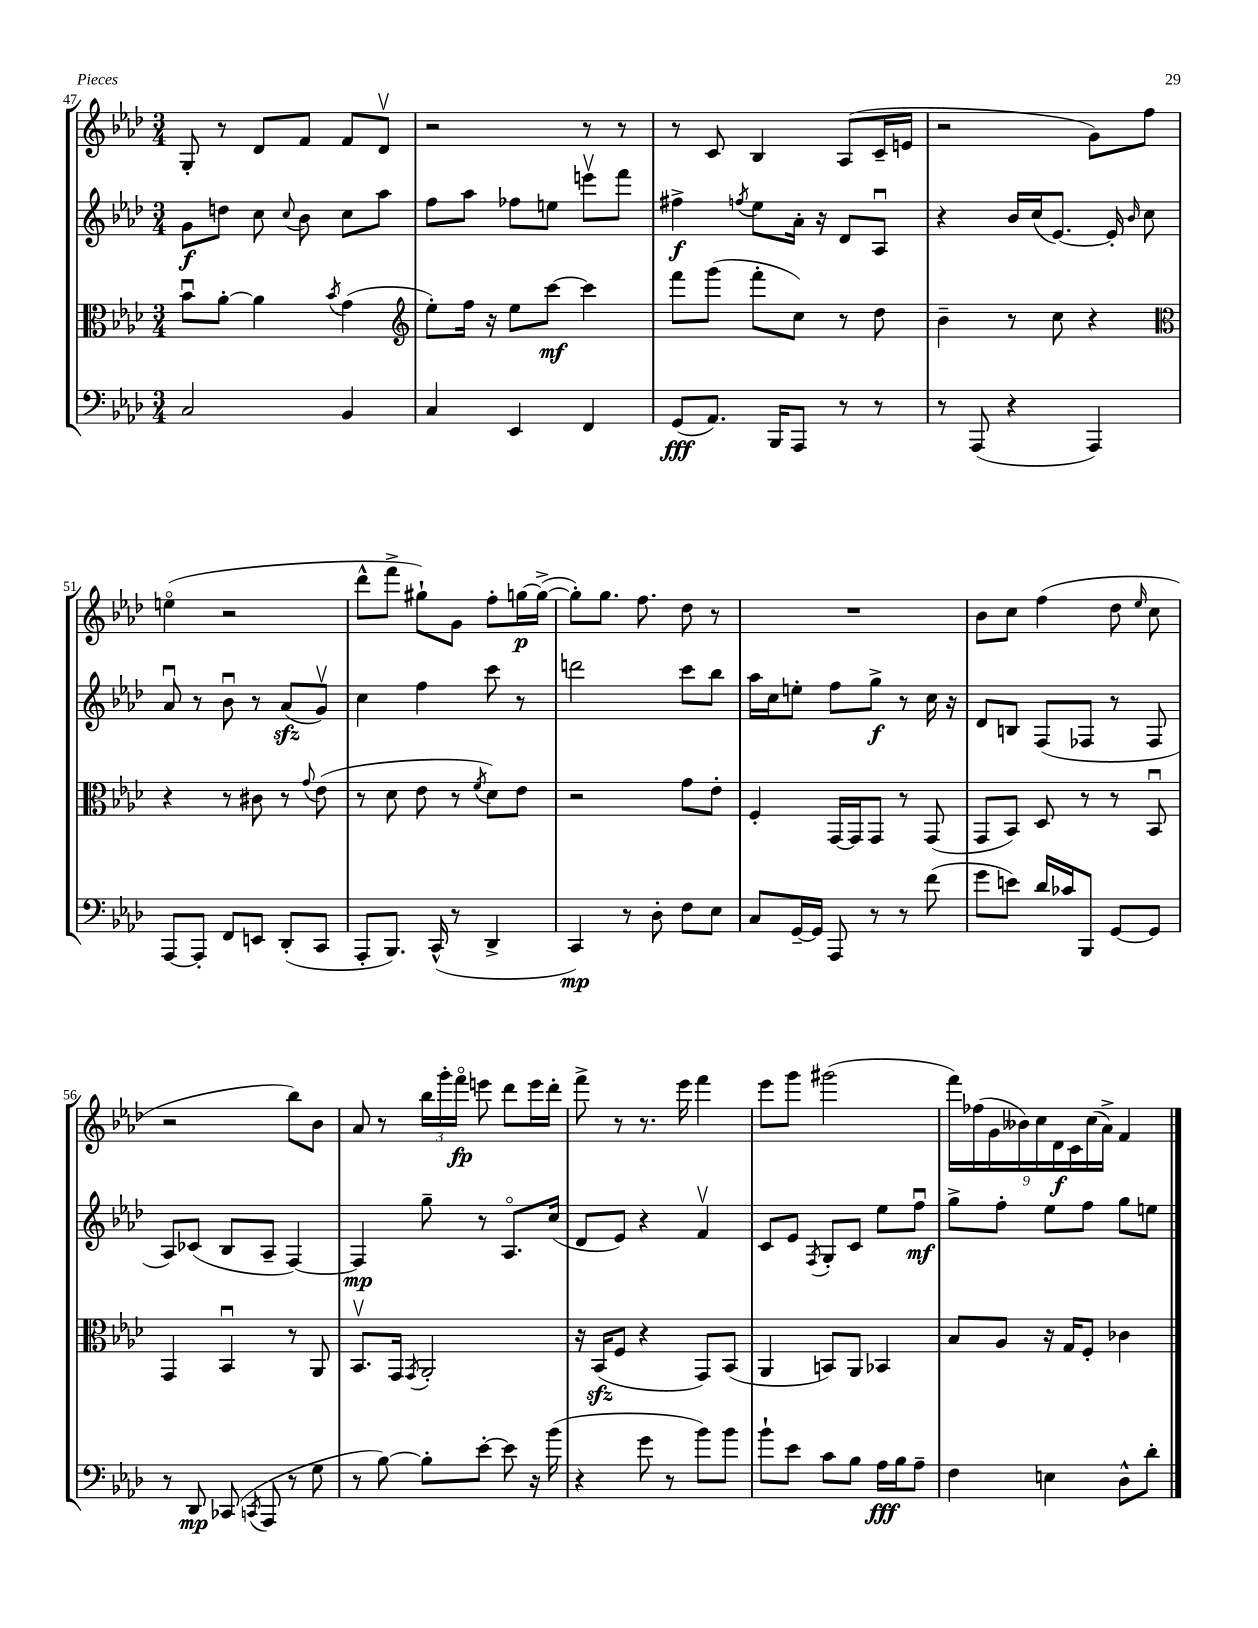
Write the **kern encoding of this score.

**kern	**kern	**kern	**kern
*staff4	*staff3	*staff2	*staff1
*clefF4	*clefC3	*clefG2	*clefG2
*k[b-e-a-d-]	*k[b-e-a-d-]	*k[b-e-a-d-]	*k[b-e-a-d-]
*M3/4	*M3/4	*M3/4	*M3/4
2C	8b-u	8g	8G'
.	[8a-'	8dd	8r
.	4a-]	8cc	8d-
.	.	8qqcc	.
.	.	8b-	8f
.	8qb-	.	.
4BB-	(4g	8cc	8f
.	.	8aa-	8d-v
=	=	=	=
*	*clefG2	*	*
4C	8ee-')	8ff	2r
.	16ff	8aa-	.
.	16r	.	.
4EE-	8ee-	8ff-	.
.	[8ccc	8ee	.
4FF	4ccc]	8eeev	8r
.	.	8fff	8r
=	=	=	=
(8GG	8fff	4ff#^	8r
8.AA-)	(8ggg	.	8c
.	.	8qff	.
.	8fff'	8ee-	4B-
16BBB-	.	.	.
8AAA-	8cc)	16a-'	.
.	.	16r	.
8r	8r	8d-	(8A-
8r	8dd-	8A-u	16c~
.	.	.	16e
=	=	=	=
8r	4b-~	4r	2r
(8AAA-	.	.	.
4r	8r	16b-	.
.	.	(16cc	.
.	8cc	[8.e-)	.
4AAA-)	4r	.	8g)
.	.	16e-']	.
.	.	16qqb-	.
.	.	8cc	8ff
=	=	=	=
*	*clefC3	*	*
[8AAA-	4r	8a-u	(4eeo
8AAA-']	.	8r	.
8FF	8r	8b-u	2r
8EE	8c#	8r	.
(8DD-'	8r	(8a-	.
.	8qqg	.	.
8CC	(8e-	8gv)	.
=	=	=	=
8AAA-'	8r	4cc	8ddd-^^
8.BBB-)	8d-	.	8fff^
.	8e-	4ff	8gg#`)
(16CC^^	.	.	.
8r	8r	.	8g
.	8qf	.	.
4DD-^	8d-)	8ccc	8ff'
.	8e-	8r	[16gg
.	.	.	(16gg^_
=	=	=	=
4CC)	2r	2ddd	8gg'])
.	.	.	8.gg
8r	.	.	.
.	.	.	8.ff
8D-'	.	.	.
8F	8g	8ccc	8dd-
8E-	8e-'	8bb-	8r
=	=	=	=
8C	4F'	16aa-	2.r
.	.	16cc	.
[16GG~	.	8ee'	.
16GG]	.	.	.
8AAA-	[16GG	8ff	.
.	16GG]	.	.
8r	8GG	8gg^	.
8r	8r	8r	.
(8f	(8GG	16cc	.
.	.	16r	.
=	=	=	=
8g	8GG	8d-	8b-
8e)	8BB-)	8B	8cc
16d-	8D-	(8F	(4ff
16c-	.	.	.
8BBB-	8r	8F-	.
[8GG	8r	8r	8dd-
.	.	.	16qqee-
8GG]	8BB-u	8F-	8cc
=	=	=	=
8r	4GG	8A-)	2r
8DD-	.	(8c-	.
(8CC-	4BB-u	8B-	.
8qCC	.	.	.
8AAA-	.	8A-~	.
8r	8r	[4F)	8bb-)
8G	8AA-	.	8b-
=	=	=	=
8r	8.BB-v	4F]	8a-
[8B-)	.	.	8r
.	16GG	.	.
.	8qGG	.	.
8B-']	2AA-'	8gg~	24bb-
.	.	.	24ggg'
.	.	.	24fffo
[8e-'	.	8r	8eee
8e-]	.	8.A-o	8ddd-
16r	.	.	16eee
(16b-	.	(16cc	16ddd-'
=	=	=	=
4r	16r	8d-	8fff^
.	(16BB-	.	.
.	8F	8e-)	8r
8g	4r	4r	8.r
8r	.	.	.
.	.	.	16eee-
8b-)	8GG)	4fv	4fff
8b-	(8BB-	.	.
=	=	=	=
8b-`	4AA-	8c	8eee-
8e-	.	8e-	8ggg
.	.	8qF	.
8c	8BB)	8G'	(2ggg#
8B-	8AA-	8c	.
16A-	4BB-	8ee-	.
16B-	.	.	.
8A-~	.	8ffu	.
=	=	=	=
4F	8B-	8gg^	18fff)
.	.	.	(18ff-
.	.	.	18g
.	8A-	8ff'	.
.	.	.	18b--)
.	.	.	18cc
4E	16r	8ee-	.
.	.	.	18d-
.	16G	.	.
.	.	.	18c
.	8F'	8ff	.
.	.	.	(18cc
.	.	.	18a-^)
8D-^^	4c-	8gg	4f
8d-'	.	8ee	.
==	==	==	==
*-	*-	*-	*-
